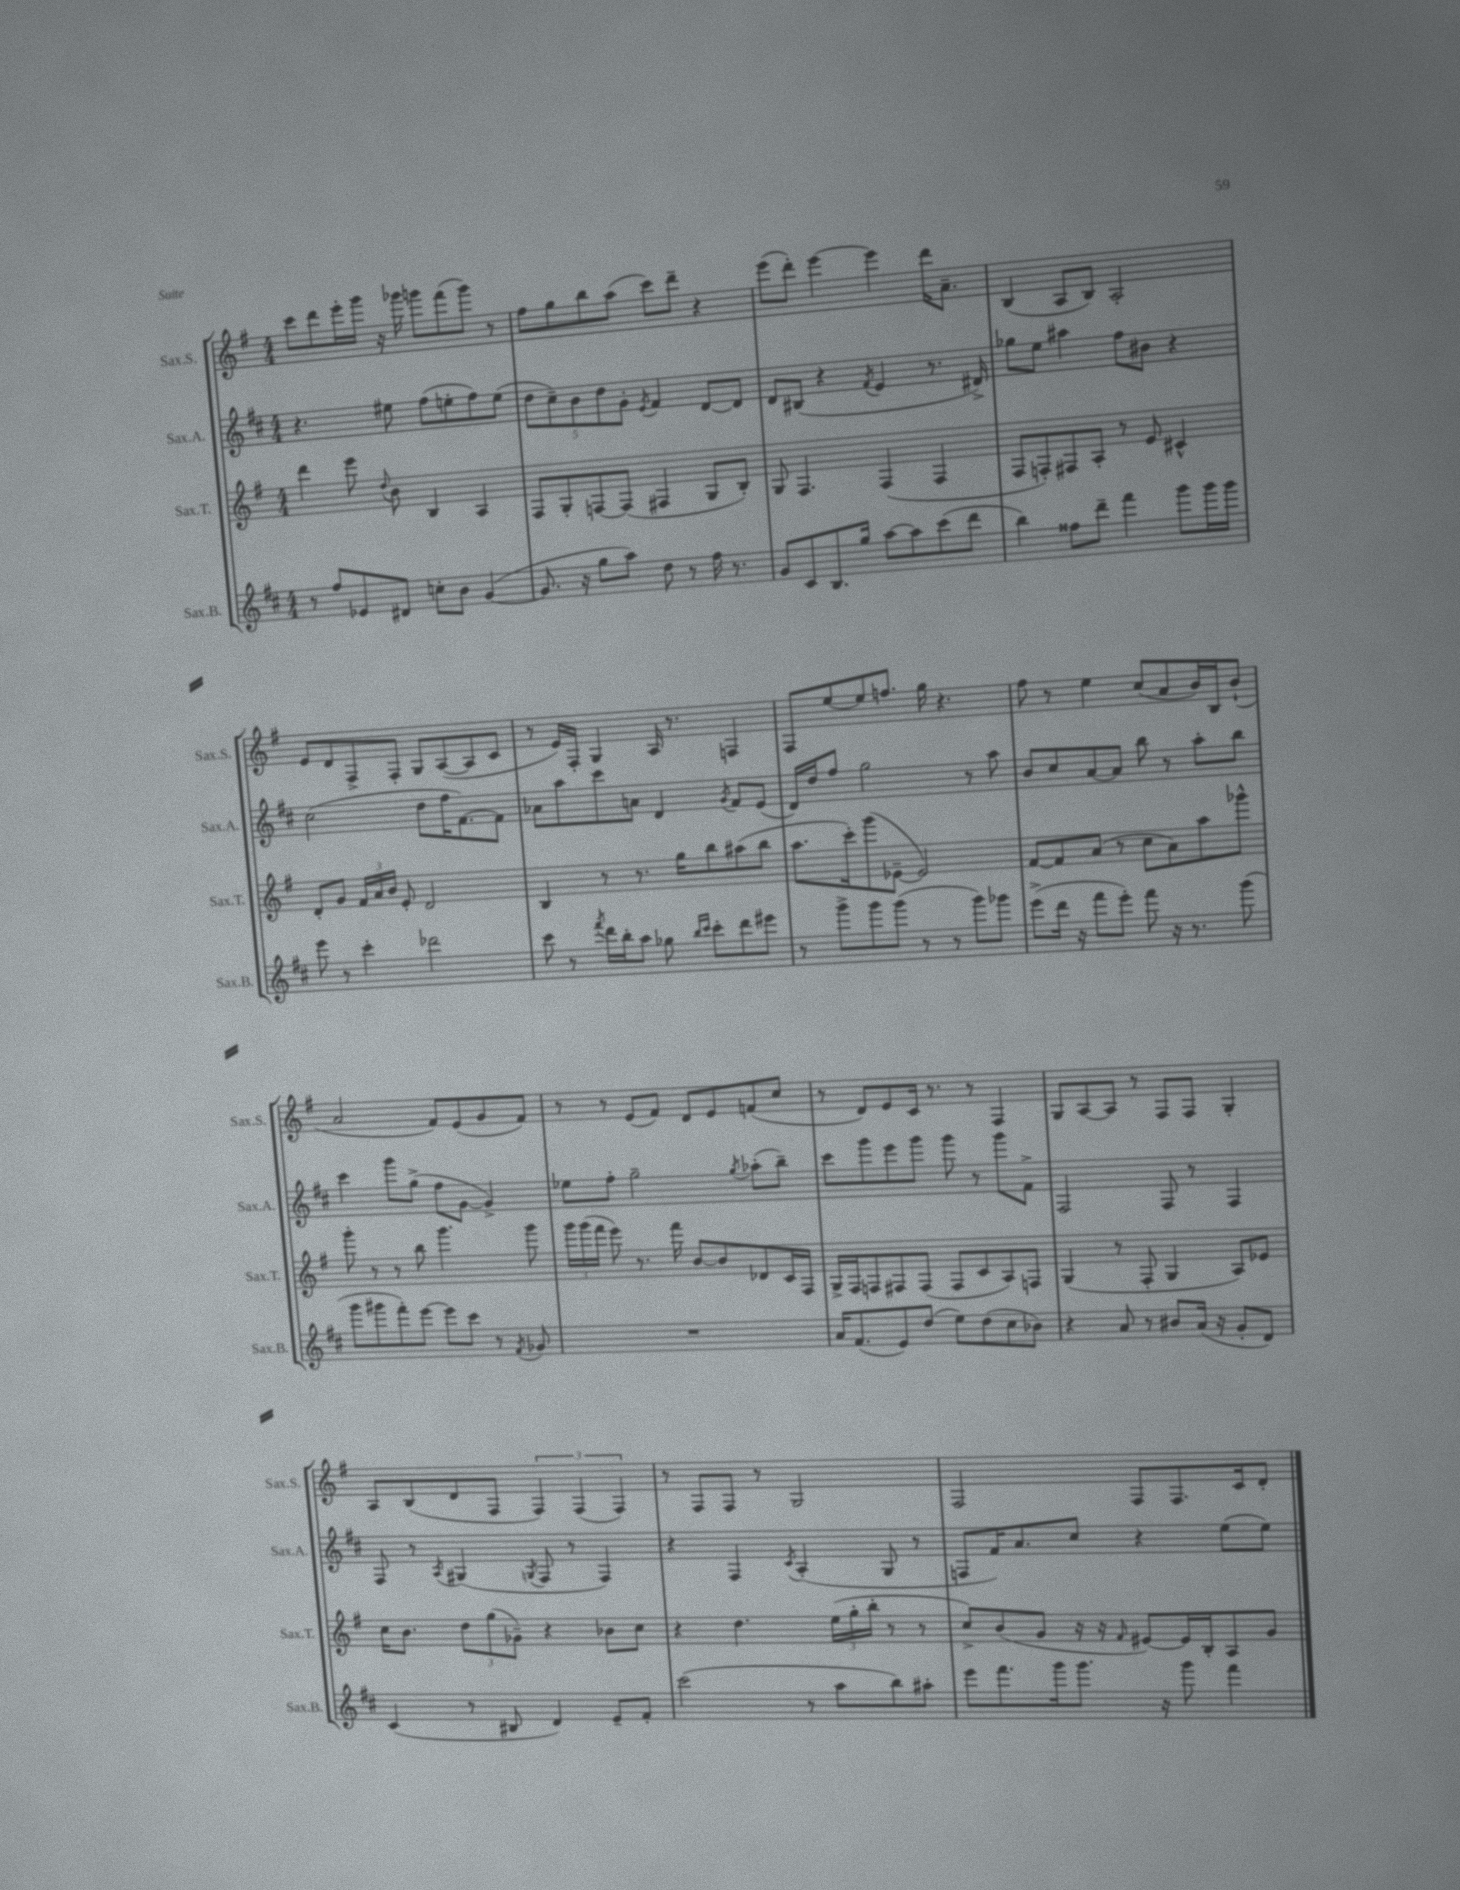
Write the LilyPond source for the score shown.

<<
\new StaffGroup <<
\new Staff = "s0" \with { instrumentName = "Sax.S." shortInstrumentName = "Sax.S." } {
    \clef treble \key g \major \numericTimeSignature \time 4/4
    \autoBeamOff c'''8[ d'''8 e'''16-. g'''16] r16 ges'''16 g'''8[ fis'''8( g'''8]) r8 |
    fis''8[ g''8 b''8 a''8]( c'''8[) d'''8]-- r4 |
    e'''8[( d'''8]-.) e'''4~ e'''4 d'''16[ a'8.]-- |
    b4( a8[ b8]) a2-. |
    e'8[ d'8 fis8-> fis8]-. g8[ a8~( a8 c'8] |
    r8 e'16[) fis16]-. g4 a16 r8. f4 |
    fis8[ e''8~ e''8 f''8.] g''16 r4. |
    fis''8 r8 e''4 c''8[( a'8 b'16) b16 b'8]-!( |
    a'2 fis'8[) e'8( g'8 fis'8]) |
    r8 r8 e'8[( fis'8]) d'8[ e'8 f'8( c''8] |
    r8 d'8[) e'8 c'16] r8. r8 fis4 |
    g8[ a8~ a8] r8 fis8[ fis8] g4-. |
    a8[ b8( d'8 fis8] \tuplet 3/2 { fis4) fis4( fis4) } |
    r8 fis8[ fis8] r8 g2 |
    fis2 fis8[ fis8. c'16 d'8]-. \bar "|." |
}
\new Staff = "s1" \with { instrumentName = "Sax.A." shortInstrumentName = "Sax.A." } {
    \clef treble \key d \major \numericTimeSignature \time 4/4
    \autoBeamOff r4. eis''8 fis''8[( e''8-. fis''8) e''8]( |
    \tuplet 5/4 { d''8[ cis''8--) b'8 d''8 g'8]-. } \acciaccatura { e'8 } fis'4 d'8[~ d'8] |
    d'8[ bis8]( r4 \acciaccatura { fis'8 } e'4 r8. dis'16->) |
    ges''8[ e''8] ais''4 fis''8[ bis'8] r4 |
    cis''2( d''8[ fis''16 fis'8.~) fis'8] |
    aes'8[ a''8 cis'''8 a'8] d'4 \acciaccatura { g'8 } fis'8[ e'8]( |
    d'16[) d''16 fis''8] g''2 r8 a''8 |
    b'8[ cis''8 a'8~ a'8] b''8 r8 a''8[-. b''8] |
    cis'''4 g'''8[ g''8]->( fis''8[ g'8]~ g'4->) |
    ees''8[ fis''8]-. g''2-- \acciaccatura { g''8 } aes''8[-.( b''8]--) |
    cis'''8[ g'''8 e'''8 g'''8] g'''8 r8 g'''8[ fis'8]-> |
    fis2 fis8 r8 fis4 |
    fis8 r8 \acciaccatura { a8 } gis4( \acciaccatura { g8 } fis8 r8 fis4) |
    r4 fis4 \acciaccatura { cis'8 } a4-.( g8 r8 |
    f8[ fis'16) a'8. cis''8] r4 e''8[( e''8]) \bar "|." |
}
\new Staff = "s2" \with { instrumentName = "Sax.T." shortInstrumentName = "Sax.T." } {
    \clef treble \key g \major \numericTimeSignature \time 4/4
    \autoBeamOff d'''4 e'''8 \appoggiatura { d''8 } b'8 b4 a4 |
    fis8[ g8-. f8~ f8]( fis4 g8[ b8]-.) |
    g8 fis4. fis4( fis4 |
    fis8[ f8-.) fis8 a8]-. r8 e'8 cis'4-^ |
    d'8[-. g'8] \tuplet 3/2 { fis'16[ a'16 b'16] } e'8-. d'2 |
    b4 r8 r8. g''16[ b''8 ais''8( b''8] |
    a''8.[ c'''16-.) g'''8( ees'8]~-- ees'2) |
    fis'8[~ fis'8 a'8]( r8 c''8[ a'8) a''8 ges'''8]-^ |
    g'''8-. r8 r8 b''8 g'''4. g'''8 |
    \tuplet 3/2 { g'''16[ g'''16( fis'''16] } e'''8) r8. fis'''16 b'8[~ b'8 des'8 c'16 fis16] |
    g16[-> fis16 f8 fis8 fis8]( fis8[ c'8 a8) f8] |
    g4( r8 fis8-. g4 a8[) ees'8] |
    c''16[ b'8.] \tuplet 3/2 { d''8[ g''8( ges'8]--) } r4 bes'8[ c''8] |
    r4 d''4. \tuplet 3/2 { e''16[( g''16-. b''16]-. } r8 r8 |
    c''8[->) b'8( g'8] r16 r16 \grace { fis'16 } eis'8[~) eis'16 b16-. a8 g'8] \bar "|." |
}
\new Staff = "s3" \with { instrumentName = "Sax.B." shortInstrumentName = "Sax.B." } {
    \clef treble \key d \major \numericTimeSignature \time 4/4
    \autoBeamOff r8 fis''8[ ees'8 dis'8] c''8[-. b'8] g'4~( |
    g'8. r16 g''8[ a''8]) d''8 r8 fis''16 r8. |
    g'8[ cis'8 b8. g''16] a''8[~ a''8 cis'''8( d'''8] |
    b''4) fisis''8[ d'''8]-- fis'''4 g'''8[ g'''16 g'''16] |
    e'''8 r8 cis'''4-. des'''2 |
    cis'''8 r8 \acciaccatura { fis'''8 } d'''16[ b''16-. a''8] ges''8 \grace { b''16[ cis'''16] } cis'''8[-. d'''8 eis'''8] |
    r8 g'''8[-> g'''8 g'''8]( r8 r8 g'''8[) ges'''8] |
    e'''8[->( d'''16] r16 fis'''8[ e'''8]-.) fis'''8 r16 r8. g'''8( |
    g'''8[ gis'''8 fis'''8-.) e'''8]~ e'''8[ cis'''8] r8 \acciaccatura { fis'8 } ges'8 |
    R1 |
    a'16[ fis'8.( e'8) d''8]( e''8[) d''8( cis''8 bes'8]) |
    r4 a'8 r8 bis'8[ a'16]( r16 g'8[-. d'8]) |
    cis'4( r8 bis8 d'4) e'8[-- fis'8]-. |
    cis'''2( r8 a''8[ b''8) ais''8]-. |
    e'''8[ fis'''8. g'''16 g'''8.] r16 g'''8 fis'''4 \bar "|." |
}
>>
>>
\layout { \context { \Score \remove "Bar_number_engraver" } }
